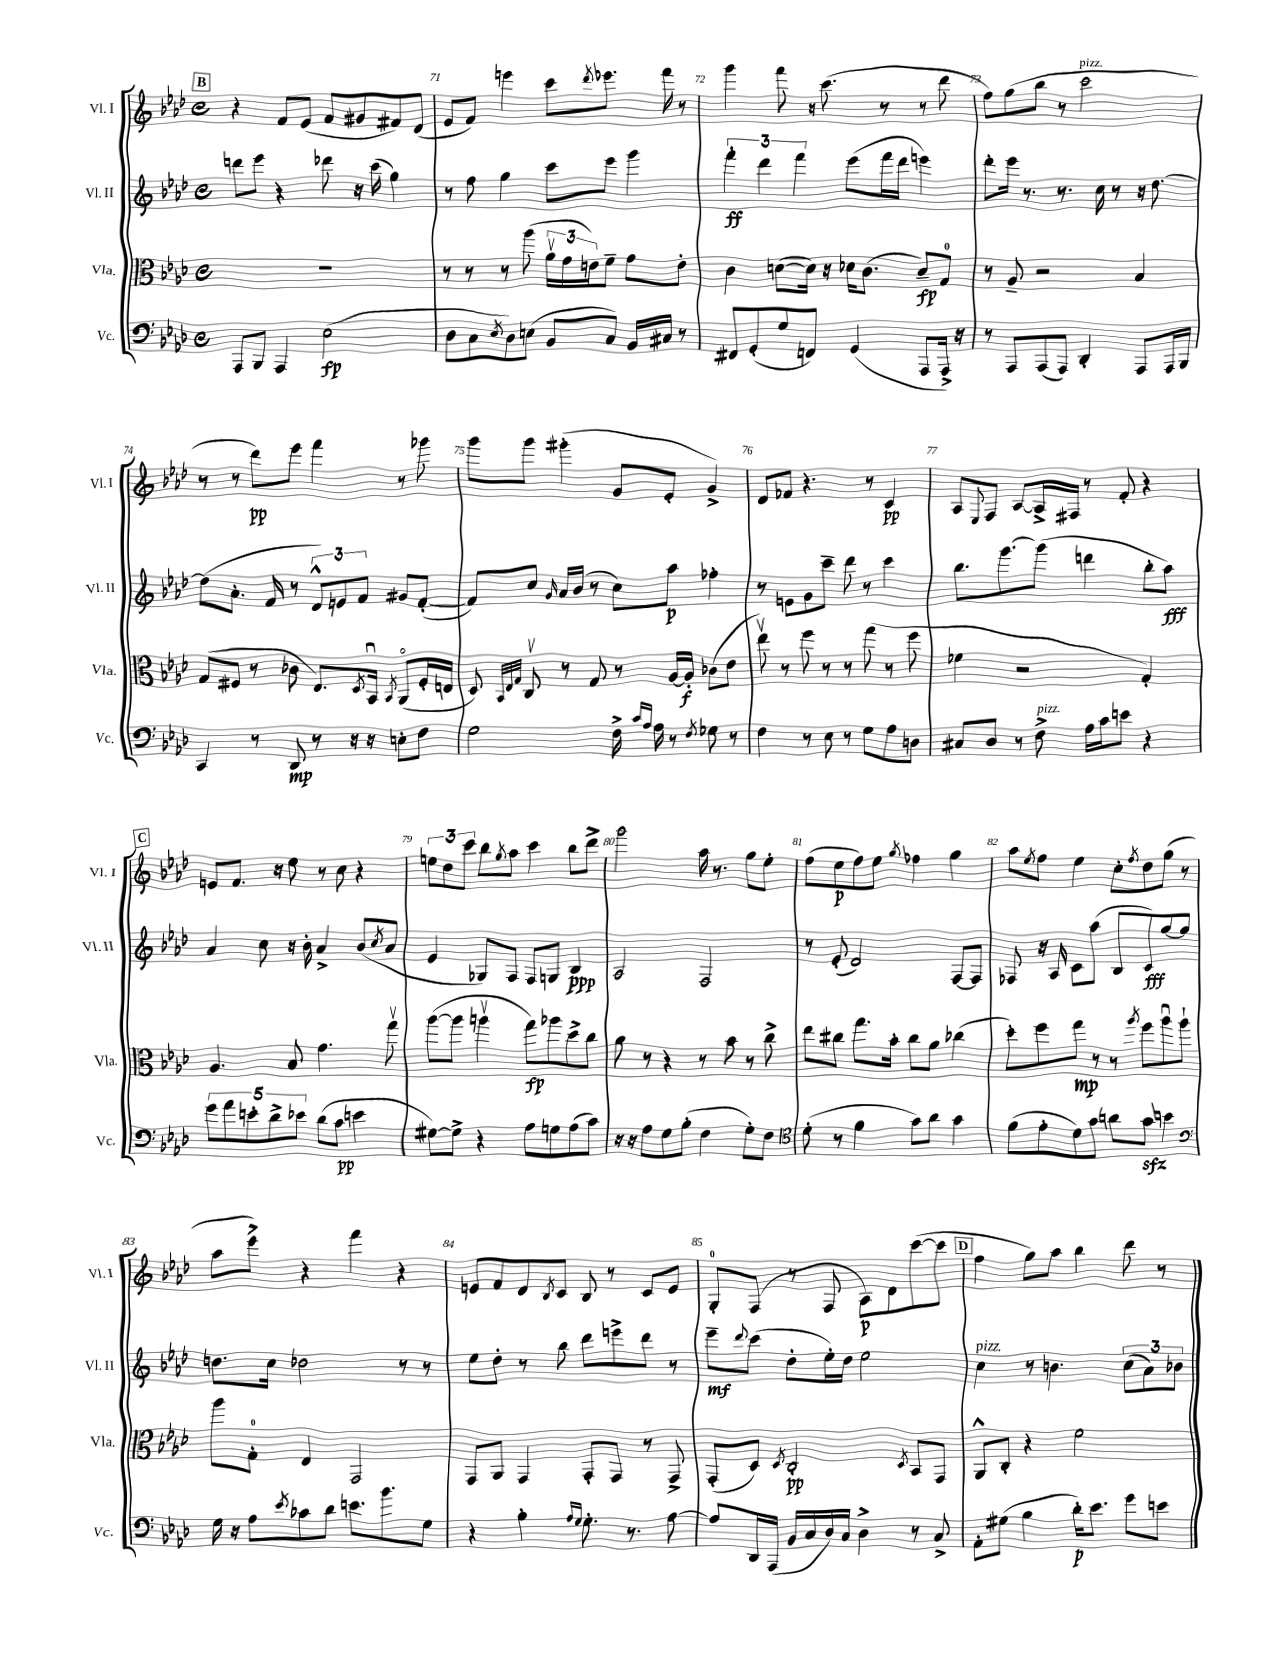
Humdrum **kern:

**kern	**dynam	**kern	**dynam	**kern	**dynam	**kern	**dynam
*part4	*part4	*part3	*part3	*part2	*part2	*part1	*part1
*staff4	*staff4	*staff3	*staff3	*staff2	*staff2	*staff1	*staff1
*I"Vc.	*	*I"Vla.	*	*I"Vl. II	*	*I"Vl. I	*
*I'Vc.	*	*I'Vla.	*	*I'Vl. II	*	*I'Vl. I	*
*clefF4	*	*clefC3	*	*clefG2	*	*clefG2	*
*k[b-e-a-d-]	*	*k[b-e-a-d-]	*	*k[b-e-a-d-]	*	*k[b-e-a-d-]	*
*M4/4	*	*M4/4	*	*M4/4	*	*M4/4	*
*met(c)	*	*met(c)	*	*met(c)	*	*met(c)	*
!!LO:REH:place=s1:t=B
=70	=70	=70	=70	=70	=70	=70	=70
8AAA-/L	.	1r	.	8dddn\L	.	4r	.
8BBB-/J	.	.	.	8eee-\J	.	.	.
4AAA-/	.	.	.	4r	.	8f/L	.
.	.	.	.	.	.	(8e-/J	.
(2E-\	fp	.	.	8ddd-X\	.	8f/L	.
.	.	.	.	16r	.	8g#X/	.
.	.	.	.	(16ccc\	.	.	.
.	.	.	.	4gg\)	.	8f#X/)	.
.	.	.	.	.	.	(8d-/J	.
=71	=71	=71	=71	=71	=71	=71	=71
8D-\L	.	8r	.	8r	.	8e-/L	.
8C\	.	8r	.	8ff\	.	8f/J)	.
8qE-/	.	.	.	.	.	.	.
8D-\)	.	8r	.	4gg\	.	4eeen\	.
(8En\J	.	(8aa-\	.	.	.	.	.
8BB-/L	.	24a-v\LL	.	8ccc\L	.	8ccc\L	.
.	.	24g\	.	.	.	.	.
.	.	24en\J)	.	.	.	.	.
.	.	.	.	.	.	8qddd-/	.
8C/J)	.	8f~\J	.	8eee-\J	.	8.eee-X\J	.
16BB-/LL	.	8g\L	.	4ggg\	.	.	.
16C#X/JJ	.	.	.	.	.	16fff\	.
8r	.	8e'\J	.	.	.	8r	.
=72	=72	=72	=72	=72	=72	=72	=72
8FF#X/L	.	4c\	.	6fff'\	ff	4ggg\	.
(8GG'/	.	.	.	.	.	.	.
.	.	.	.	6ddd-\	.	.	.
8G/	.	([8dn\L	.	.	.	8fff\	.
.	.	.	.	6fff\	.	.	.
8FFn/J)	.	16d\Jk])	.	.	.	16r	.
.	.	16r	.	.	.	(8.ccc\	.
(4GG/	.	16d-X\KL	.	(8eee-\L	.	.	.
.	.	(8.c\J	.	.	.	.	.
.	.	.	.	16fff\L	.	8r	.
.	.	.	.	16ddd-\JJ	.	.	.
8AAA-/L	.	8d-~/L)	fp	4eeen\)	.	8r	.
16AAA-^/Jk)	.	8G/J	.	.	.	8ddd-\	.
16r	.	.	.	.	.	.	.
=73	=73	=73	=73	=73	=73	=73	=73
8r	.	8r	.	8ddd-'\L	.	8ff\L)	.
8AAA-/L	.	8A-~/	.	16eee-\Jk	.	(8gg\	.
.	.	.	.	8.r	.	.	.
(8AAA-/	.	2r	.	.	.	8bb-\J	.
8AAA-/J)	.	.	.	8.r	.	8r	.
!	!	!	!	!	!	!LO:TX:a:i:t=pizz.	!
4DD-'/	.	.	.	.	.	2ccc\	.
.	.	.	.	16cc\	.	.	.
.	.	.	.	8r	.	.	.
8AAA-/L	.	4B-/	.	16r	.	.	.
.	.	.	.	[8.dd-\	.	.	.
16AAA-/L	.	.	.	.	.	.	.
16BBB-/JJ	.	.	.	.	.	.	.
!!LO:LB:g=z
=74	=74	=74	=74	=74	=74	=74	=74
4CC/	.	(8G/L	.	(8dd-\L]	.	8r	.
.	.	8F#X/J	.	8.a-'\J	.	8r	.
8r	.	8r	.	.	.	8ddd-\L)	pp
.	.	.	.	16f/	.	.	.
8DD-/	mp	8c-X\	.	8r	.	8eee-\J	.
8r	.	8.E-/L)	.	12d-^^/L)	.	4fff\	.
.	.	.	.	12en/	.	.	.
16r	.	.	.	.	.	.	.
.	.	.	.	12f/J	.	.	.
.	.	8qD-/	.	.	.	.	.
16r	.	16BB-u/Jk	.	.	.	.	.
.	.	8qBB-/	.	.	.	.	.
8En'\L	.	(8AA-/L	.	8g#X/L	.	8r	.
8F\J	.	16F#'/L	.	([8f'/J	.	8ggg-X\	.
.	.	16En/JJ	.	.	.	.	.
=75	=75	=75	=75	=75	=75	=75	=75
2G\	.	8D-/)	.	8f/L])	.	8ggg\L	.
.	.	32qqBB-/LLL	.	.	.	.	.
.	.	32qqE-/	.	.	.	.	.
.	.	32qqG/JJJ	.	.	.	.	.
.	.	8Cv/	.	8cc/J	.	8ggg\J	.
.	.	.	.	16qqg/	.	.	.
.	.	8r	.	16a-/LL	.	(4ggg#X'\	.
.	.	.	.	(16b-/JJ	.	.	.
.	.	8G/	.	8r	.	.	.
16F^\	.	8r	.	8cc\L)	.	8g/L	.
16qqc/LL	.	.	.	.	.	.	.
16qqA-/JJ	.	.	.	.	.	.	.
16A-\	.	.	.	.	.	.	.
8r	.	[16A-/LL	.	8aa-\J	p	8e-'/J	.
.	.	16A-'/JJ]	f	.	.	.	.
8qF/	.	.	.	.	.	.	.
8G-X\	.	(8c-X\L	.	4ff-X'\	.	4g^/)	.
8r	.	8e-\J	.	.	.	.	.
=76	=76	=76	=76	=76	=76	=76	=76
4F\	.	8ee-v\)	.	8r	.	8d-/L	.
.	.	8r	.	8en\L	.	8f-X/J	.
8r	.	8ff\	.	8g\	.	4.r	.
8E-\	.	8r	.	8ccc~\J	.	.	.
8r	.	8r	.	8ddd-\	.	.	.
8G\L	.	(8gg\	.	8r	.	8r	.
8A-\	.	8r	.	4ccc\	.	4c/	pp
8Dn\J	.	8ff\	.	.	.	.	.
=77	=77	=77	=77	=77	=77	=77	=77
8C#X/L	.	4f-X\	.	8.bb-\L	.	8A-/L	.
.	.	.	.	.	.	8qqE-/	.
8D-/J	.	.	.	.	.	8F/J	.
.	.	.	.	[8.ggg\	.	.	.
8r	.	2r	.	.	.	[8A-/L	.
!LO:TX:a:i:t=pizz.	!	!	!	!	!	!	!
8F^\	.	.	.	(8ggg\J]	.	16A-^/L]	.
.	.	.	.	.	.	16F#X/JJ	.
16A-\LL	.	.	.	4dddn\	.	8r	.
16c\J	.	.	.	.	.	.	.
8en\J	.	.	.	.	.	8f'/	.
4r	.	4G'/)	.	8bb-'\L	.	4r	.
.	.	.	.	8aa-\J)	fff	.	.
!!LO:LB:g=z
!!LO:REH:place=s1:t=C
=78	=78	=78	=78	=78	=78	=78	=78
10g\L	.	4.A-/	.	4a-/	.	8en/L	.
10a-\	.	.	.	.	.	.	.
.	.	.	.	.	.	8.f/J	.
10en'\	.	.	.	.	.	.	.
.	.	.	.	8cc\	.	.	.
10d-^\	.	.	.	.	.	.	.
.	.	.	.	.	.	16r	.
.	.	8B-/	.	16r	.	8ee-\	.
10e-X\J	.	.	.	.	.	.	.
.	.	.	.	16b-'\	.	.	.
(8d-\L	.	4.g\	.	4a-^/	.	8r	.
8c\J	pp	.	.	.	.	8cc\	.
4en\	.	.	.	(8b-/L	.	4r	.
.	.	.	.	8qcc/	.	.	.
.	.	8ggv\	.	8a-/J	.	.	.
=79	=79	=79	=79	=79	=79	=79	=79
[8G#X\L)	.	([8aa-\L	.	4e-/	.	12een\L	.
.	.	.	.	.	.	12dd-\	.
8G#^\J]	.	8aa-\J]	.	.	.	.	.
.	.	.	.	.	.	12ccc\J	.
4r	.	4aanv\	.	8G-X/L)	.	8bb-\L	.
.	.	.	.	.	.	8qgg/	.
.	.	.	.	8F/J	.	8aa-\J	.
8A-\L	.	8gg\L)	fp	8F/L	.	4ccc\	.
8Gn\	.	8aa-X\	.	8Gn/J	.	.	.
(8A-\	.	8dd-^\	.	4B-/	ppp	8bb-\L	.
8c\J)	.	8cc\J	.	.	.	8ddd-^\J	.
=80	=80	=80	=80	=80	=80	=80	=80
16r	.	8a-\	.	2A-/	.	2ggg\	.
16r	.	.	.	.	.	.	.
8A-\L	.	8r	.	.	.	.	.
8G\	.	4r	.	.	.	.	.
(8B-'\J	.	.	.	.	.	.	.
4F\	.	8r	.	2F/	.	16aa-\	.
.	.	.	.	.	.	8.r	.
.	.	8b-\	.	.	.	.	.
8G'\L)	.	8r	.	.	.	8gg\L	.
8F\J	.	8cc^\	.	.	.	8ee-'\J	.
=81	=81	=81	=81	=81	=81	=81	=81
*clefC4	*	*	*	*	*	*	*
(8d-'\	.	8ee-\L	.	8r	.	(8ff\L	.
8r	.	8cc#X\J	.	(8e-'/	.	8ee-\	p
4f\	.	8.gg\L	.	2d-/)	.	8ff\)	.
.	.	.	.	.	.	8ee-\J	.
.	.	16b-'\Jk	.	.	.	.	.
.	.	.	.	.	.	8qgg/	.
8g\L)	.	8cc#\L	.	.	.	4ff-X\	.
8a-\J	.	8a-\J	.	.	.	.	.
4g\	.	(4cc-X\	.	[8F/L	.	4gg\	.
.	.	.	.	8F/J]	.	.	.
=82	=82	=82	=82	=82	=82	=82	=82
(8f\L	.	8dd-'\L)	.	8F-X/	.	8aa-\L	.
.	.	.	.	.	.	8qee-/	.
8e-'\	.	8ff\	.	16r	.	8ff\J	.
.	.	.	.	16A-/	.	.	.
8d-\)	.	8gg\J	mp	8c\L	.	4ee-\	.
8g\J	.	8r	.	(8aa-\J	.	.	.
8an\L	.	8r	.	8B-/L	.	8cc'\L	.
.	.	8qaa-/	.	.	.	8qff/	.
8gzz\J	.	8ff\L	.	8c/)	fff	8dd-\	.
4bn\	.	8aa-u\	.	[8gg/	.	(8gg\J	.
.	.	8aa-`\J	.	8gg/J]	.	8r	.
!!LO:LB:g=z
=83	=83	=83	=83	=83	=83	=83	=83
*clefF4	*	*	*	*	*	*	*
16G\	.	8aa-\L	.	8.ddn\L	.	8aa-\L	.
16r	.	.	.	.	.	.	.
8A-\L	.	8G'\J	.	.	.	8eee-^\J)	.
.	.	.	.	16cc\Jk	.	.	.
8qe-/	.	.	.	.	.	.	.
8c-X\	.	4E-/	.	2dd-X\	.	4r	.
8d-\J	.	.	.	.	.	.	.
8.en\L	.	2GG/	.	.	.	4fff\	.
8.b-\	.	.	.	.	.	.	.
.	.	.	.	8r	.	4r	.
8G\J	.	.	.	8r	.	.	.
=84	=84	=84	=84	=84	=84	=84	=84
4r	.	8GG/L	.	8ee-\L	.	8en/L	.
.	.	8AA-/J	.	8dd-'\J	.	8f/	.
4B-'\	.	4GG/	.	8r	.	8d-/	.
.	.	.	.	.	.	8qB-/	.
.	.	.	.	8bb-\	.	8c/J	.
16qqA-/LL	.	.	.	.	.	.	.
16qqG/JJ	.	.	.	.	.	.	.
8.G'\	.	8GG'/L	.	8ddd-\L	.	8B-/	.
.	.	8GG/J	.	8eeen^\	.	8r	.
8.r	.	.	.	.	.	.	.
.	.	8r	.	8ddd-\J	.	8c/L	.
[8A-\	.	8GG^/	.	8r	.	8e/J	.
=85	=85	=85	=85	=85	=85	=85	=85
8A-/L]	.	(8GG'/L	.	8eee-~\L	mf	8G'/L	.
.	.	.	.	8qqddd-/	.	.	.
16DD-/L	.	8D-/J)	.	(8ccc\J	.	(8F/J	.
(16AAA-/JJ	.	.	.	.	.	.	.
.	.	8qD-/	.	.	.	.	.
16BB-/LL	.	2C'/	pp	8dd-'\L	.	8r	.
16C/	.	.	.	.	.	.	.
16D-/)	.	.	.	16ee-'\L)	.	8F/	.
16C/JJ	.	.	.	16dd-\JJ	.	.	.
4D-^\	.	.	.	2ee-\	.	8A-\L)	p
.	.	.	.	.	.	8d-\	.
.	.	8qD-/	.	.	.	.	.
8r	.	8BB-/L	.	.	.	([8ccc\	.
8C^/	.	8GG/J	.	.	.	8ccc\J]	.
!!LO:REH:place=s1:t=D
=86	=86	=86	=86	=86	=86	=86	=86
!	!	!	!	!LO:TX:a:i:t=pizz.	!	!	!
8AA-'\L	.	8AA-^^/L	.	4cc\	.	4ff\	.
(8G#X\J	.	8C'/J	.	.	.	.	.
4B-\	.	4r	.	8r	.	8gg\L)	.
.	.	.	.	4.bn\	.	8aa-\J	.
16d-'\KL)	p	2f\	.	.	.	4bb-\	.
8.e-\J	.	.	.	.	.	.	.
8g\L	.	.	.	(12cc\L	.	8ddd-\	.
.	.	.	.	12a-\)	.	.	.
8en\J	.	.	.	.	.	8r	.
.	.	.	.	12b-X\J	.	.	.
==	==	==	==	==	==	==	==
*-	*-	*-	*-	*-	*-	*-	*-
